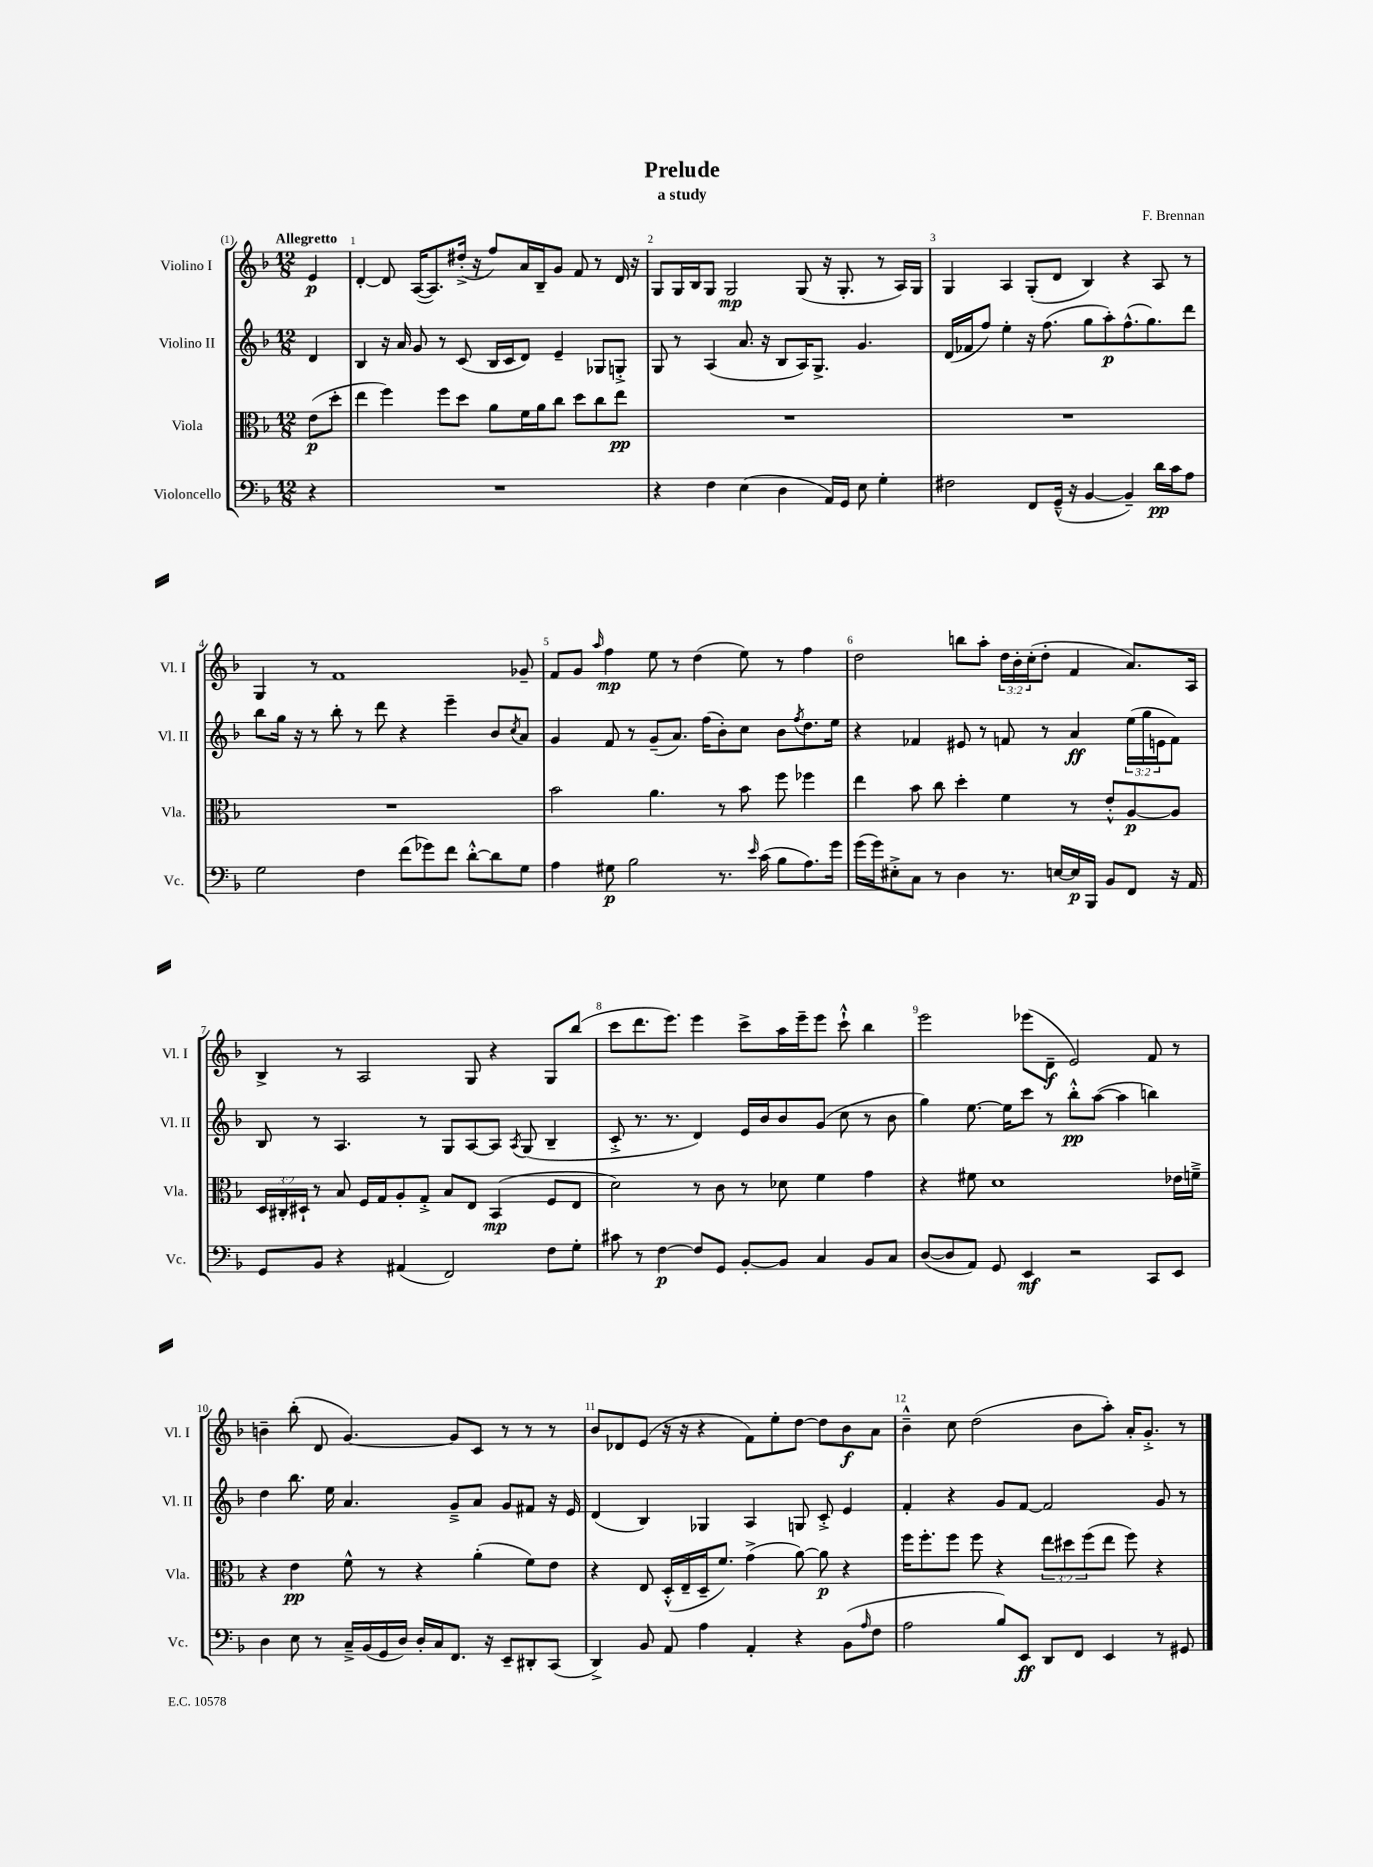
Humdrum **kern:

**kern	**dynam	**kern	**dynam	**kern	**dynam	**kern	**dynam
*part4	*part4	*part3	*part3	*part2	*part2	*part1	*part1
*staff4	*staff4	*staff3	*staff3	*staff2	*staff2	*staff1	*staff1
*I"Violoncello	*	*I"Viola	*	*I"Violino II	*	*I"Violino I	*
*I'Vc.	*	*I'Vla.	*	*I'Vl. II	*	*I'Vl. I	*
*clefF4	*	*clefC3	*	*clefG2	*	*clefG2	*
*k[b-]	*	*k[b-]	*	*k[b-]	*	*k[b-]	*
*M12/8	*	*M12/8	*	*M12/8	*	*M12/8	*
=	=	=	=	=	=	=	=
!	!	!	!	!	!	!LO:TX:a:B:t=Allegretto	!
4r	.	(8e\L	p	4d/	.	4e/	p
.	.	8dd'\J	.	.	.	.	.
=1	=1	=1	=1	=1	=1	=1	=1
1.r	.	4ee\	.	4B-/	.	[4d'/	.
.	.	4ff\)	.	16r	.	8d/]	.
.	.	.	.	16a/	.	.	.
.	.	.	.	8g/	.	([16A/KL	.
.	.	.	.	.	.	8.A/])	.
.	.	8ff\L	.	8r	.	.	.
.	.	8dd\J	.	(8c/	.	(16dd#X'^/Jk	.
.	.	.	.	.	.	16r	.
.	.	8a\L	.	16B-/LL	.	8ff/L)	.
.	.	.	.	16c/J	.	.	.
.	.	16f\L	.	8d/J)	.	16a/L	.
.	.	16a\J	.	.	.	16B-~/J	.
.	.	8cc\J	.	4e~/	.	8g/J	.
.	.	8dd\L	.	.	.	8f/	.
.	.	8cc\	.	8G-X/L	.	8r	.
.	.	8ee\J	pp	8Gn'^/J	.	16d/	.
.	.	.	.	.	.	16r	.
=2	=2	=2	=2	=2	=2	=2	=2
4r	.	1.r	.	8G/	.	8G/L	.
.	.	.	.	8r	.	16G/L	.
.	.	.	.	.	.	16B-/J	.
4F\	.	.	.	(4A/	.	8G/J	.
.	.	.	.	.	.	2G/	mp
(4E\	.	.	.	8.a/	.	.	.
.	.	.	.	16r	.	.	.
4D\	.	.	.	8B-/L	.	.	.
.	.	.	.	16A/K)	.	(8G/	.
.	.	.	.	8.G^/J	.	.	.
16AA/LL)	.	.	.	.	.	16r	.
16GG/JJ	.	.	.	.	.	8.G'/	.
8E\	.	.	.	4.g/	.	.	.
4G'\	.	.	.	.	.	8r	.
.	.	.	.	.	.	16A/LL)	.
.	.	.	.	.	.	16G/JJ	.
=3	=3	=3	=3	=3	=3	=3	=3
2F#X\	.	1.r	.	(16d/LL	.	4G/	.
.	.	.	.	16f-X/J	.	.	.
.	.	.	.	8ff/J)	.	.	.
.	.	.	.	4ee'\	.	4A/	.
8FF/L	.	.	.	16r	.	(8G'/L	.
.	.	.	.	(8.ff\	.	.	.
(16GG~^^/Jk	.	.	.	.	.	8d/J	.
16r	.	.	.	.	.	.	.
[4BB-/	.	.	.	8gg\L	.	4B-/)	.
.	.	.	.	8aa'\)	p	.	.
4BB-~/])	.	.	.	(8.ff^^\	.	4r	.
.	.	.	.	8.gg\)	.	.	.
16d\LL	pp	.	.	.	.	8A/	.
16c\J	.	.	.	.	.	.	.
8A\J	.	.	.	8ddd\J	.	8r	.
!!LO:LB:g=z
=4	=4	=4	=4	=4	=4	=4	=4
2G\	.	1.r	.	8bb-\L	.	4G/	.
.	.	.	.	16gg\Jk	.	.	.
.	.	.	.	16r	.	.	.
.	.	.	.	8r	.	8r	.
.	.	.	.	8bb-'\	.	1f	.
4F\	.	.	.	8r	.	.	.
.	.	.	.	8ddd\	.	.	.
(8f\L	.	.	.	4r	.	.	.
8g-X\)	.	.	.	.	.	.	.
8f\J	.	.	.	4eee~\	.	.	.
[8d'^^\L	.	.	.	.	.	.	.
8d\]	.	.	.	8b-/L	.	.	.
.	.	.	.	8qcc/	.	.	.
8G\J	.	.	.	8a/J	.	8g-X~/	.
=5	=5	=5	=5	=5	=5	=5	=5
4A\	.	2b-\	.	4g/	.	8f/L	.
.	.	.	.	.	.	8g/J	.
.	.	.	.	.	.	16qqaa/	.
8G#X\	p	.	.	8f/	.	4ff\	mp
2B-\	.	.	.	8r	.	.	.
.	.	4.a\	.	(8g~/L	.	8ee\	.
.	.	.	.	8.a/J)	.	8r	.
.	.	.	.	.	.	(4dd\	.
.	.	.	.	(16ff\KL	.	.	.
8.r	.	8r	.	8b-'\)	.	.	.
.	.	8b-\	.	8cc\J	.	8ee\)	.
16qqe/	.	.	.	.	.	.	.
(16c\	.	.	.	.	.	.	.
8B-\L	.	8ff\	.	8b-\L	.	8r	.
.	.	.	.	8qff/	.	.	.
8.A\)	.	4ff-X\	.	8.dd\	.	4ff\	.
16g\Jk	.	.	.	16ee\Jk	.	.	.
=6	=6	=6	=6	=6	=6	=6	=6
(16g\LL	.	4ee\	.	4r	.	2dd\	.
16g\J)	.	.	.	.	.	.	.
8E#X'^\	.	.	.	.	.	.	.
8C\J	.	8b-\	.	4f-X/	.	.	.
8r	.	8cc\	.	.	.	.	.
4D\	.	4dd'\	.	8e#X/	.	8bbn\L	.
.	.	.	.	8r	.	8aa'\J	.
8.r	.	4f\	.	8fn/	.	24dd\LL	.
.	.	.	.	.	.	24b-'\	.
.	.	.	.	.	.	(24cc'\J	.
.	.	.	.	8r	.	8dd'\J	.
[16En/LL	.	.	.	.	.	.	.
16E/]	p	8r	.	4a/	ff	4f/	.
16BBB-/JJ	.	.	.	.	.	.	.
8BB-/L	.	8e'^^/L	.	.	.	.	.
8FF/J	.	[8A/	p	(24ee\LL	.	8.a/L)	.
.	.	.	.	24gg\	.	.	.
.	.	.	.	24en\J	.	.	.
16r	.	8A/J]	.	8f\J)	.	.	.
16AA/	.	.	.	.	.	16A/Jk	.
!!LO:LB:g=z
=7	=7	=7	=7	=7	=7	=7	=7
8GG/L	.	24D/LL	.	8B-/	.	4B-^/	.
.	.	24C#X'/	.	.	.	.	.
.	.	24D#X`/JJ	.	.	.	.	.
8BB-/J	.	8r	.	8r	.	.	.
4r	.	8B-/	.	4.A/	.	8r	.
.	.	16F/LL	.	.	.	2A/	.
.	.	16G/J	.	.	.	.	.
(4AA#X/	.	8A'/	.	.	.	.	.
.	.	8G'^/J	.	8r	.	.	.
2FF/)	.	8B-/L	.	8G/L	.	.	.
.	.	8E/J	.	[8A/	.	8G/	.
.	.	(4BB-/	mp	8A/J]	.	4r	.
.	.	.	.	8qA/	.	.	.
.	.	.	.	(8G/	.	.	.
8F\L	.	8F/L	.	4B-~/	.	8G/L	.
8G'\J	.	8E/J	.	.	.	(8bb-/J	.
=8	=8	=8	=8	=8	=8	=8	=8
8c#X\	.	2d\)	.	8c'^/	.	8ccc\L	.
8r	.	.	.	8.r	.	8.ddd\	.
[4F\	p	.	.	.	.	.	.
.	.	.	.	8.r	.	8.eee\J)	.
8F/L]	.	8r	.	4d/)	.	4eee\	.
8GG/J	.	8c\	.	.	.	.	.
[8BB-'/L	.	8r	.	16e/LL	.	8ccc^\L	.
.	.	.	.	16b-/J	.	.	.
8BB-/J]	.	8d-X\	.	8b-/	.	16aa\L	.
.	.	.	.	.	.	16eee~\J	.
4C/	.	4f\	.	(8g/J	.	8eee\J	.
.	.	.	.	8cc\	.	8ccc`^^\	.
8BB-/L	.	4g\	.	8r	.	4bb-\	.
8C/J	.	.	.	8b-\	.	.	.
=9	=9	=9	=9	=9	=9	=9	=9
([8D/L	.	4r	.	4gg\)	.	2eee\	.
8D/]	.	.	.	.	.	.	.
8AA/J)	.	8f#X\	.	[8.ee\	.	.	.
8GG/	.	1d	.	.	.	.	.
.	.	.	.	16ee\KL]	.	.	.
4EE/	mf	.	.	8ccc\J	.	(8eee-X\L	.
.	.	.	.	8r	.	8d~\J	f
2r	.	.	.	8bb-'^^\L	pp	2e/)	.
.	.	.	.	([8aa\J	.	.	.
.	.	.	.	4aa\]	.	.	.
8CC/L	.	.	.	4bbn\)	.	8f/	.
8EE/J	.	16e-X\LL	.	.	.	8r	.
.	.	16fn~^\JJ	.	.	.	.	.
!!LO:LB:g=z
=10	=10	=10	=10	=10	=10	=10	=10
4D\	.	4r	.	4dd\	.	4bn~\	.
8E\	.	4e\	pp	8.bb-\	.	(8bb-'\	.
8r	.	.	.	.	.	8d/	.
.	.	.	.	16ee\	.	.	.
16C~^/LL	.	8f^^\	.	4.a/	.	[4.g/)	.
(16BB-/	.	.	.	.	.	.	.
16GG/	.	8r	.	.	.	.	.
16D/JJ)	.	.	.	.	.	.	.
16D'/LL	.	4r	.	.	.	.	.
16C/J	.	.	.	.	.	.	.
8.FF/J	.	.	.	8g~^/L	.	8g/L]	.
.	.	(4a'\	.	8a/J	.	8c/J	.
16r	.	.	.	.	.	.	.
8EE~/L	.	.	.	8g/L	.	8r	.
8DD#X'/	.	8f\L)	.	8f#X/J	.	8r	.
(8CC/J	.	8e\J	.	16r	.	8r	.
.	.	.	.	16e/	.	.	.
=11	=11	=11	=11	=11	=11	=11	=11
4DD^/)	.	4r	.	(4d/	.	8b-/L	.
.	.	.	.	.	.	8d-X/	.
8BB-/	.	8E/	.	4B-/)	.	(8e/J	.
8AA/	.	(16D'^^/LL	.	.	.	16r	.
.	.	16E~/	.	.	.	16r	.
4A\	.	16D~/J	.	4G-X/	.	4r	.
.	.	8.f/J)	.	.	.	.	.
4AA'/	.	(4g^\	.	4A/	.	8f\L)	.
.	.	.	.	.	.	8ee'\	.
4r	.	[8a\)	.	8Gn/	.	[8dd\J	.
.	.	8a\]	p	8c'^/	.	8dd\L]	.
(8BB-\L	.	4r	.	4e/	.	8b-\	f
16qqA/	.	.	.	.	.	.	.
8F\J	.	.	.	.	.	8a\J	.
=12	=12	=12	=12	=12	=12	=12	=12
2A\	.	16ff\KL	.	4f'/	.	4b-~^^\	.
.	.	8.ff'\	.	.	.	.	.
.	.	8ff\J	.	4r	.	8cc\	.
.	.	8ff\	.	.	.	(2dd\	.
8B-/L)	.	4r	.	8g/L	.	.	.
8EE/J	ff	.	.	[8f/J	.	.	.
8DD/L	.	12ee\L	.	2f/]	.	.	.
.	.	12dd#X\	.	.	.	.	.
8FF/J	.	.	.	.	.	8b-\L	.
.	.	(12ff\	.	.	.	.	.
4EE/	.	8ee\J	.	.	.	8aa'\J)	.
.	.	8ff\)	.	.	.	16a'/KL	.
.	.	.	.	.	.	8.g'^/J	.
8r	.	4r	.	8g/	.	.	.
8GG#X/	.	.	.	8r	.	8r	.
==	==	==	==	==	==	==	==
*-	*-	*-	*-	*-	*-	*-	*-
